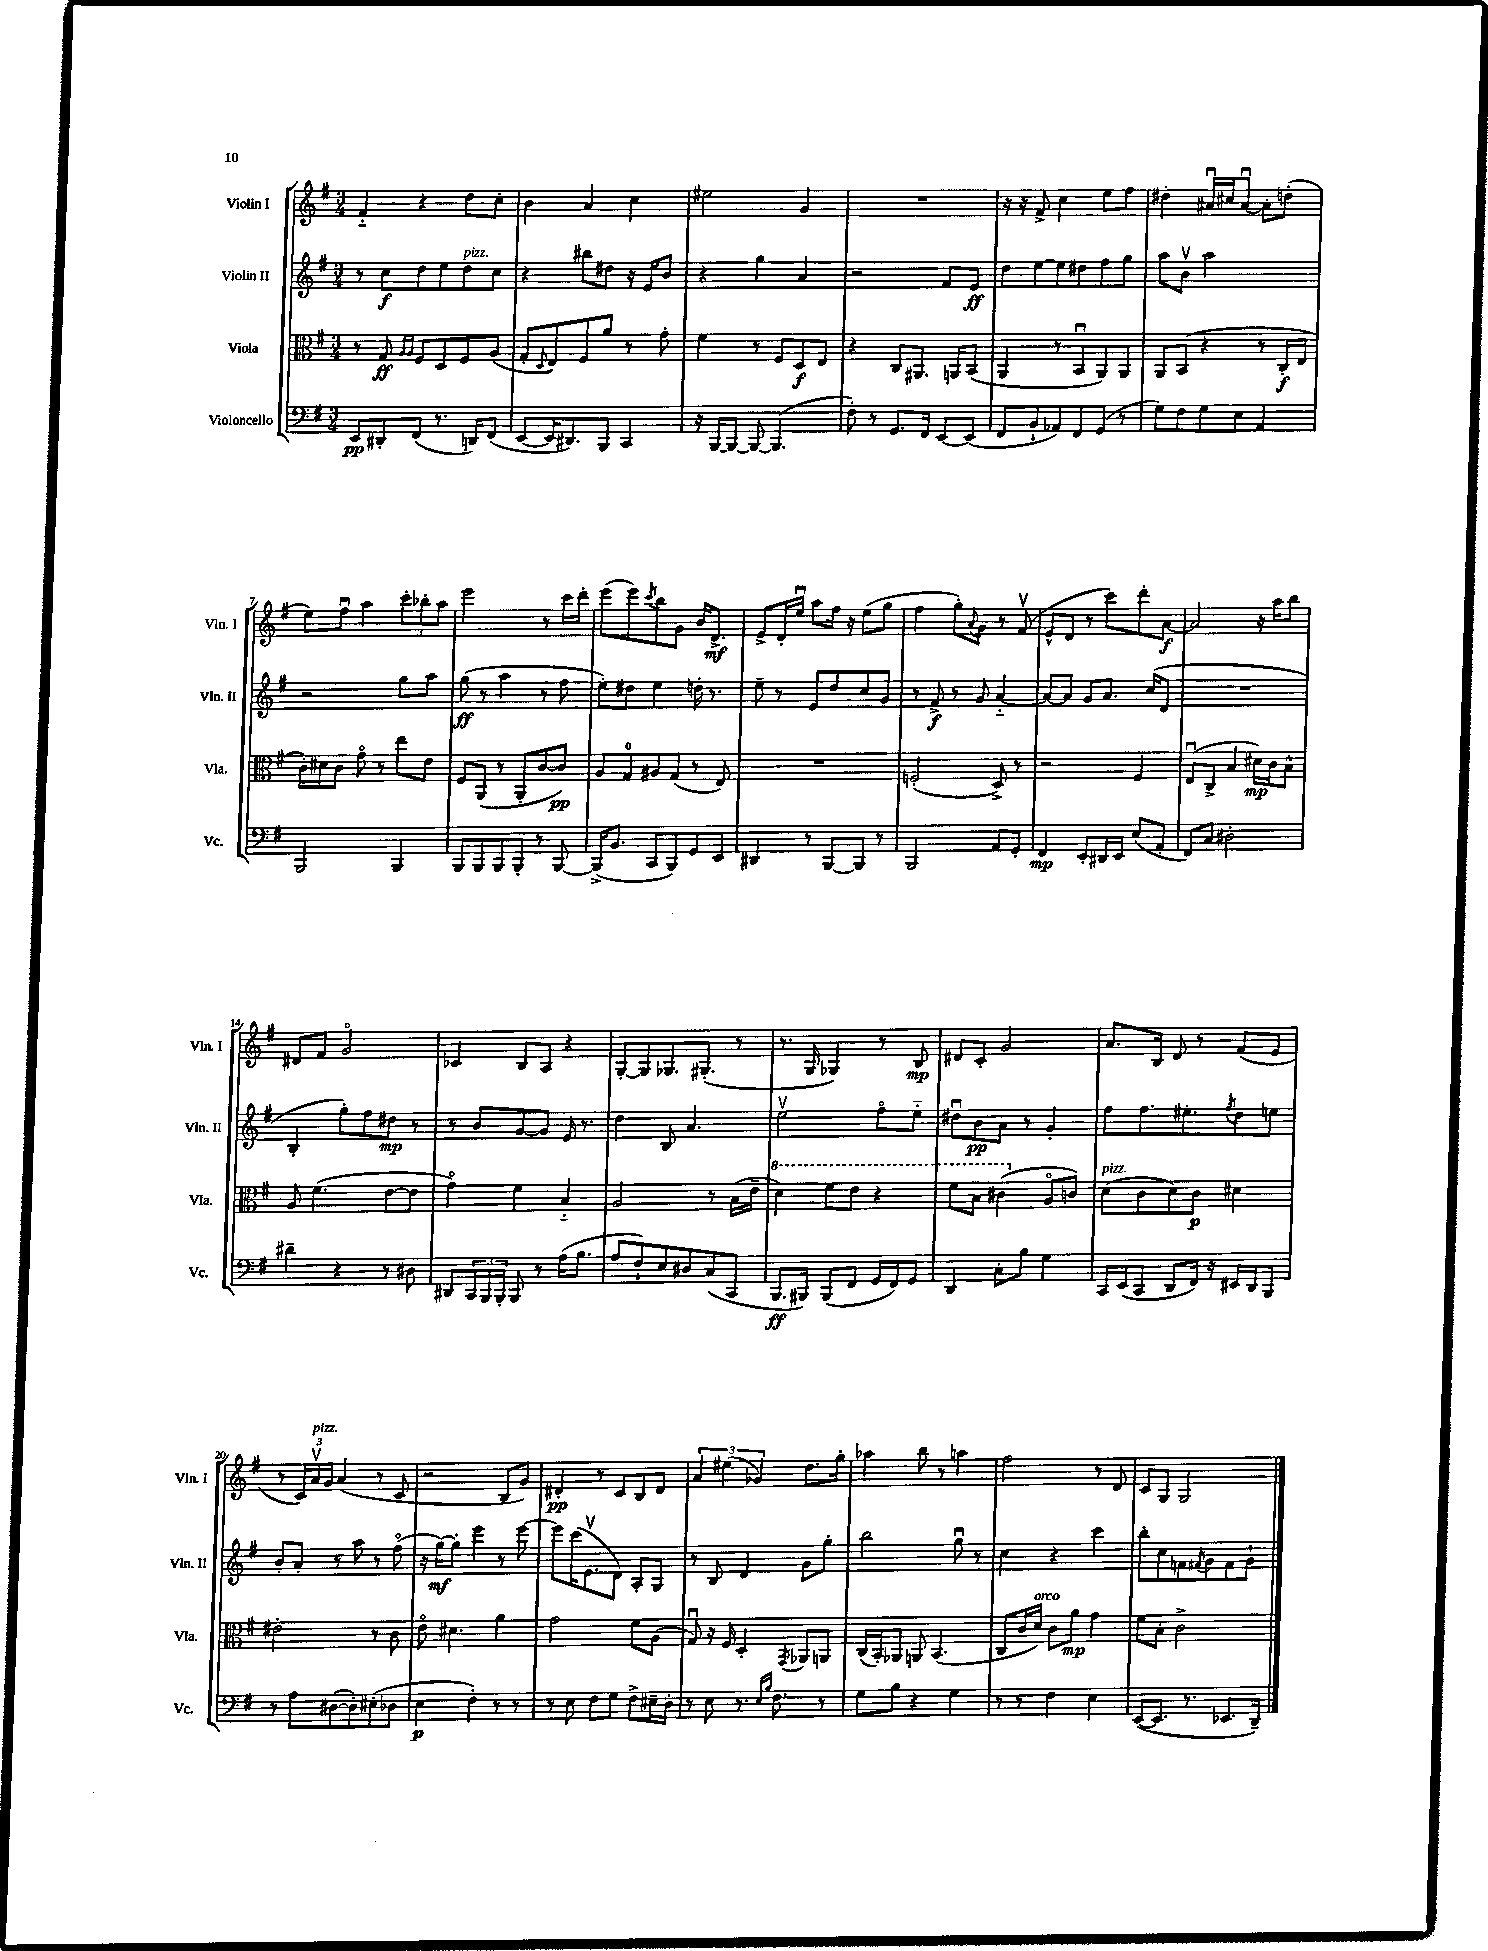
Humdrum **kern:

**kern	**dynam	**kern	**dynam	**kern	**dynam	**kern	**dynam
*part4	*part4	*part3	*part3	*part2	*part2	*part1	*part1
*staff4	*staff4	*staff3	*staff3	*staff2	*staff2	*staff1	*staff1
*I"Violoncello	*	*I"Viola	*	*I"Violin II	*	*I"Violin I	*
*I'Vc.	*	*I'Vla.	*	*I'Vln. II	*	*I'Vln. I	*
*clefF4	*	*clefC3	*	*clefG2	*	*clefG2	*
*k[f#]	*	*k[f#]	*	*k[f#]	*	*k[f#]	*
*M3/4	*	*M3/4	*	*M3/4	*	*M3/4	*
=1	=1	=1	=1	=1	=1	=1	=1
8EE/L	pp	8r	.	8r	.	4f#/	.
8DD#X'/	.	8G/	ff	8cc\L	f	.	.
.	.	16qqA/LL	.	.	.	.	.
.	.	16qqA/JJ	.	.	.	.	.
(8FF#/J	.	8F#/L	.	8dd\	.	4r	.
8.r	.	8D/	.	8ee\	.	.	.
!	!	!	!	!LO:TX:a:i:t=pizz.	!	!	!
.	.	8F#/	.	8dd\	.	8dd\L	.
16DDn/KL)	.	.	.	.	.	.	.
(8FF#/J	.	(8A/J	.	8cc\J	.	8cc'\J	.
=2	=2	=2	=2	=2	=2	=2	=2
[8EE/L	.	8G'/L	.	4r	.	4b\	.
.	.	8qqD/	.	.	.	.	.
16EE/K]	.	8E/)	.	.	.	.	.
8.DD#X/)	.	.	.	.	.	.	.
.	.	8F#/	.	8bb#X\L	.	4a/	.
8BBB/J	.	8a/J	.	8dd#X\J	.	.	.
4CC/	.	8r	.	16r	.	4cc\	.
.	.	.	.	16e/KL	.	.	.
.	.	8g'\	.	8b/J	.	.	.
=3	=3	=3	=3	=3	=3	=3	=3
16r	.	4f#\	.	4r	.	2ee#X\	.
[16BBB/KL	.	.	.	.	.	.	.
8BBB/J_	.	.	.	.	.	.	.
8BBB/_	.	8r	.	4gg\	.	.	.
(4.BBB/]	.	8F#/L	.	.	.	.	.
.	.	8D/	f	4a/	.	4g/	.
.	.	8E/J	.	.	.	.	.
=4	=4	=4	=4	=4	=4	=4	=4
8F#'\)	.	4r	.	2r	.	2.r	.
8r	.	.	.	.	.	.	.
8.GG/L	.	8C/L	.	.	.	.	.
.	.	8.AA#X/J	.	.	.	.	.
16FF#/Jk	.	.	.	.	.	.	.
[8EE/L	.	.	.	8f#/L	.	.	.
.	.	16AAn/KL	.	.	.	.	.
(8EE/J]	.	(8BB/J	.	8e/J	ff	.	.
=5	=5	=5	=5	=5	=5	=5	=5
8FF#/L	.	4AA/	.	8dd\L	.	16r	.
.	.	.	.	.	.	16r	.
8BB`/	.	.	.	[8ee\	.	8f#^/	.
8AA-X/)	.	8r	.	8ee\]	.	4cc\	.
8FF#/	.	8BBu/L	.	8dd#X\	.	.	.
(8GG/J	.	8AA/)	.	8ff#\	.	8ee\L	.
8r	.	8AA/J	.	8gg\J	.	8ff#\J	.
=6	=6	=6	=6	=6	=6	=6	=6
8G\L)	.	8AA/L	.	8aa\L	.	4dd#X'\	.
8F#\	.	(8BB/J	.	8bv\J	.	.	.
8G\	.	4r	.	2aa\	.	16a#Xu/LL	.
.	.	.	.	.	.	16cc#X/J	.
8E\J	.	.	.	.	.	[8a#u/J	.
4AA/	.	8r	.	.	.	8a#'\L]	.
.	.	16C'/LL	f	.	.	(8ddn'\J	.
.	.	16E/JJ	.	.	.	.	.
!!LO:LB:g=z
=7	=7	=7	=7	=7	=7	=7	=7
2BBB/	.	16c'\LL)	.	2r	.	8ee\L)	.
.	.	16d#X\J	.	.	.	.	.
.	.	8c\J	.	.	.	8ff#u\J	.
.	.	8g\	.	.	.	4aa\	.
.	.	8r	.	.	.	.	.
4BBB/	.	8ee\L	.	8gg\L	.	12ccc'\L	.
.	.	.	.	.	.	12bb-X'\	.
.	.	8e\J	.	8aa\J	.	.	.
.	.	.	.	.	.	12aa\J	.
=8	=8	=8	=8	=8	=8	=8	=8
8BBB/L	.	8F#/L	.	(8gg\	ff	2eee\	.
8BBB/	.	(8AA/J	.	8r	.	.	.
8BBB/	.	8r	.	4aa\	.	.	.
8BBB'/J	.	8AA'/L	.	.	.	.	.
8r	.	[8c/	.	8r	.	8r	.
[8BBB/	.	8c/J])	pp	8ff#\	.	16ccc\LL	.
.	.	.	.	.	.	16ddd'\JJ	.
=9	=9	=9	=9	=9	=9	=9	=9
(16BBB^/KL]	.	8A/L	.	8ee'\L)	.	(8eee\L	.
8.BB/J	.	.	.	.	.	.	.
.	.	8G/	.	8dd#X\J	.	8eee\)	.
.	.	.	.	.	.	8qccc/	.
8CC/L	.	8A#X/	.	4ee\	.	8bb\	.
8BBB/)	.	(8G/J	.	.	.	8g\J	.
8GG/	.	8r	.	16ddn'\	.	16b/KL	.
.	.	.	.	8.r	.	8.d^/J	mf
8EE/J	.	8E/)	.	.	.	.	.
=10	=10	=10	=10	=10	=10	=10	=10
4DD#X/	.	2.r	.	8ee~\	.	8e^/L	.
.	.	.	.	8r	.	16d'/L	.
.	.	.	.	.	.	16eeu/JJ	.
8r	.	.	.	8e/L	.	8aa\L	.
[8BBB/L	.	.	.	8dd/	.	16ff#\Jk	.
.	.	.	.	.	.	16r	.
8BBB/J]	.	.	.	8cc/	.	(8ee\L	.
8r	.	.	.	8g/J	.	8gg\J	.
=11	=11	=11	=11	=11	=11	=11	=11
2BBB/	.	(2Fn'/	.	8r	.	4ff#\	.
.	.	.	.	8f#^/	f	.	.
.	.	.	.	8r	.	8gg'\L)	.
.	.	.	.	.	.	8qqa/	.
.	.	.	.	8g/	.	8g\J	.
8AA/L	.	8D^/)	.	[4a/	.	8r	.
8GG'/J	.	8r	.	.	.	(8f#v/	.
=12	=12	=12	=12	=12	=12	=12	=12
4FF#/	mp	2r	.	8a/L_	.	8e^^/L	.
.	.	.	.	8a/J]	.	8d/J	.
8EE'/L	.	.	.	8g/L	.	8r	.
16DD#X/L	.	.	.	8.a/J	.	8ccc\L)	.
16EE/JJ	.	.	.	.	.	.	.
(8E/L	.	4F#/	.	.	.	8ddd'\	.
.	.	.	.	(16cc/KL	.	.	.
8AA'/J	.	.	.	8d/J	.	[8a\J	f
=13	=13	=13	=13	=13	=13	=13	=13
8FF#/L)	.	(8Eu/L	.	2.r	.	2a/]	.
8C/J	.	8C^/J	.	.	.	.	.
2D#X'\	.	4B/	.	.	.	.	.
.	.	16d#X\LL)	mp	.	.	16r	.
.	.	16c\J	.	.	.	16aa\KL	.
.	.	8B^^\J	.	.	.	8bb\J	.
!!LO:LB:g=z
=14	=14	=14	=14	=14	=14	=14	=14
4d#X~\	.	8A/	.	4B'/	.	8d#X/L	.
.	.	(4.f#\	.	.	.	8f#/J	.
4r	.	.	.	8gg'\L)	.	2g/	.
.	.	.	.	8ff#\	.	.	.
8r	.	[8e\L	.	8dd#X\J	mp	.	.
8D#X\	.	8e\J]	.	8r	.	.	.
=15	=15	=15	=15	=15	=15	=15	=15
8DD#X/L	.	4g\)	.	8r	.	4c-X/	.
24CC/L	.	.	.	8b/L	.	.	.
24BBB/	.	.	.	.	.	.	.
24BBB'/JJ	.	.	.	.	.	.	.
8BBB/	.	4f#\	.	[8g/	.	8B/L	.
8r	.	.	.	8g/J]	.	8A/J	.
(16A\KL	.	4B/	.	16e/	.	4r	.
8.B\J	.	.	.	8.r	.	.	.
=16	=16	=16	=16	=16	=16	=16	=16
8A/L	.	2A/	.	4dd\	.	[8G'/L	.
8F#`/)	.	.	.	.	.	8G/]	.
8E/	.	.	.	8B/	.	8.G-X/	.
8D#X/	.	.	.	4.a/	.	.	.
.	.	.	.	.	.	(8.G#X'/J	.
(8C/	.	8r	.	.	.	.	.
8CC/J	.	(16B\LL	.	.	.	8r	.
.	.	16e~\JJ	.	.	.	.	.
=17	=17	=17	=17	=17	=17	=17	=17
*	*	*8va	*	*	*	*	*
8.BBB/L	ff	4dd\)	.	2eev\	.	8.r	.
16BBB#X/Jk)	.	.	.	.	.	16G/	.
(8BBB#/L	.	8ff#\L	.	.	.	4G-X/)	.
8FF#/J	.	8ee\J	.	.	.	.	.
16GG/LL	.	4r	.	8ff#\L	.	8r	.
16FF#/J)	.	.	.	.	.	.	.
8GG/J	.	.	.	8ee\J	.	8B/	mp
=18	=18	=18	=18	=18	=18	=18	=18
4DD/	.	8ff#\L	.	8dd#Xu\L	.	8d#X/L	.
.	.	8b\J	.	8b\	pp	8c'/J	.
8C'\L	.	(4cc#X\	.	8a\J	.	2g/	.
8B\J	.	.	.	8r	.	.	.
*	*	*X8va	*	*	*	*	*
4G\	.	8A/L	.	4g'/	.	.	.
.	.	8cn/J)	.	.	.	.	.
=19	=19	=19	=19	=19	=19	=19	=19
!	!	!LO:TX:a:i:t=pizz.	!	!	!	!	!
16CC/LL	.	(8d\L	.	8ff#\L	.	8.a/L	.
(16EE/J	.	.	.	.	.	.	.
8CC/J	.	8c\	.	8.ff#\	.	.	.
.	.	.	.	.	.	16B/Jk	.
8DD/L	.	8d\)	.	.	.	8d/	.
.	.	.	.	8.ee#X'\	.	.	.
16FF#/Jk)	.	8c\J	p	.	.	8r	.
16r	.	.	.	.	.	.	.
.	.	.	.	8qff#/	.	.	.
16EE#X/LL	.	4d#X\	.	8dd\	.	(8f#/L	.
16DD/J	.	.	.	.	.	.	.
8BBB/J	.	.	.	8een\J	.	8e/J	.
!!LO:LB:g=z
=20	=20	=20	=20	=20	=20	=20	=20
8r	.	2e#X'\	.	8b'/L	.	8r	.
8A\L	.	.	.	8a'/J	.	24c/LL)	.
!	!	!	!	!	!	!LO:TX:a:i:t=pizz.	!
.	.	.	.	.	.	24av/	.
.	.	.	.	.	.	24g/JJ	.
([8D#X\	.	.	.	8r	.	(4a/	.
8D#'\])	.	.	.	8aa\	.	.	.
(8E#X'\	.	8r	.	8r	.	8r	.
8D-X\J	.	8c\	.	(8ff#\	.	8c/	.
=21	=21	=21	=21	=21	=21	=21	=21
4E\	p	8e\	.	16r	.	2r	.
.	.	.	.	[16gg\KL)	mf	.	.
.	.	4.d#X\	.	8gg'\J]	.	.	.
4F#'\)	.	.	.	4eee\	.	.	.
8r	.	4a\	.	8r	.	8B/L	.
8r	.	.	.	[8eee\	.	8g/J)	.
=22	=22	=22	=22	=22	=22	=22	=22
8r	.	2g\	.	8eee\L]	.	4d#X'/	pp
8E\	.	.	.	(16ccc\K	.	.	.
.	.	.	.	8.ev\	.	.	.
8F#\L	.	.	.	.	.	8r	.
8G\J	.	.	.	8d\J)	.	8c/L	.
8F#^\L	.	8f#\L	.	8A'/L	.	8B/	.
16E#X~\L	.	(8A\J	.	8G/J	.	8d#/J	.
16D'\JJ	.	.	.	.	.	.	.
=23	=23	=23	=23	=23	=23	=23	=23
8r	.	8Gu/)	.	8r	.	6a/	.
8E\	.	16r	.	8B/	.	.	.
.	.	.	.	.	.	(6ee#X\	.
.	.	16F#/	.	.	.	.	.
8.r	.	4D'/	.	4d/	.	.	.
.	.	.	.	.	.	6g-X/)	.
16qqE/LL	.	.	.	.	.	.	.
16qqB/JJ	.	.	.	.	.	.	.
8.F#\	.	.	.	.	.	.	.
.	.	8qGG/	.	.	.	.	.
.	.	8AA-X/L	.	8g\L	.	8.dd\L	.
8r	.	8AAn/J	.	8gg'\J	.	.	.
.	.	.	.	.	.	16gg'\Jk	.
=24	=24	=24	=24	=24	=24	=24	=24
8G\L	.	(16C/LL	.	2bb\	.	4aa-X\	.
.	.	16BB'/J)	.	.	.	.	.
8B\J	.	8AA-X/J	.	.	.	.	.
4r	.	8AAn/	.	.	.	8bb\	.
.	.	(4.BB/	.	.	.	8r	.
4G\	.	.	.	8ggu\	.	4aan\	.
.	.	.	.	8r	.	.	.
=25	=25	=25	=25	=25	=25	=25	=25
8r	.	8C/L	.	4cc\	.	2ff#\	.
8r	.	16c/L	.	.	.	.	.
!	!	!LO:TX:a:i:t=arco	!	!	!	!	!
.	.	16d/JJ)	.	.	.	.	.
4F#\	.	8c\L	.	4r	.	.	.
.	.	8a\J	mp	.	.	.	.
4E\	.	4g\	.	4ccc\	.	8r	.
.	.	.	.	.	.	8d/	.
=26	=26	=26	=26	=26	=26	=26	=26
([8EE/L	.	8f#\L	.	8bb'\L	.	8c/L	.
8.EE/J]	.	8B'\J	.	8cc\	.	8G/J	.
.	.	2c^\	.	8fn\	.	2G/	.
8.r	.	.	.	.	.	.	.
.	.	.	.	8qf#X/	.	.	.
.	.	.	.	8g\	.	.	.
8.EE-X/L	.	.	.	8f#\	.	.	.
.	.	.	.	8g`\J	.	.	.
16DD~/Jk)	.	.	.	.	.	.	.
==	==	==	==	==	==	==	==
*-	*-	*-	*-	*-	*-	*-	*-
